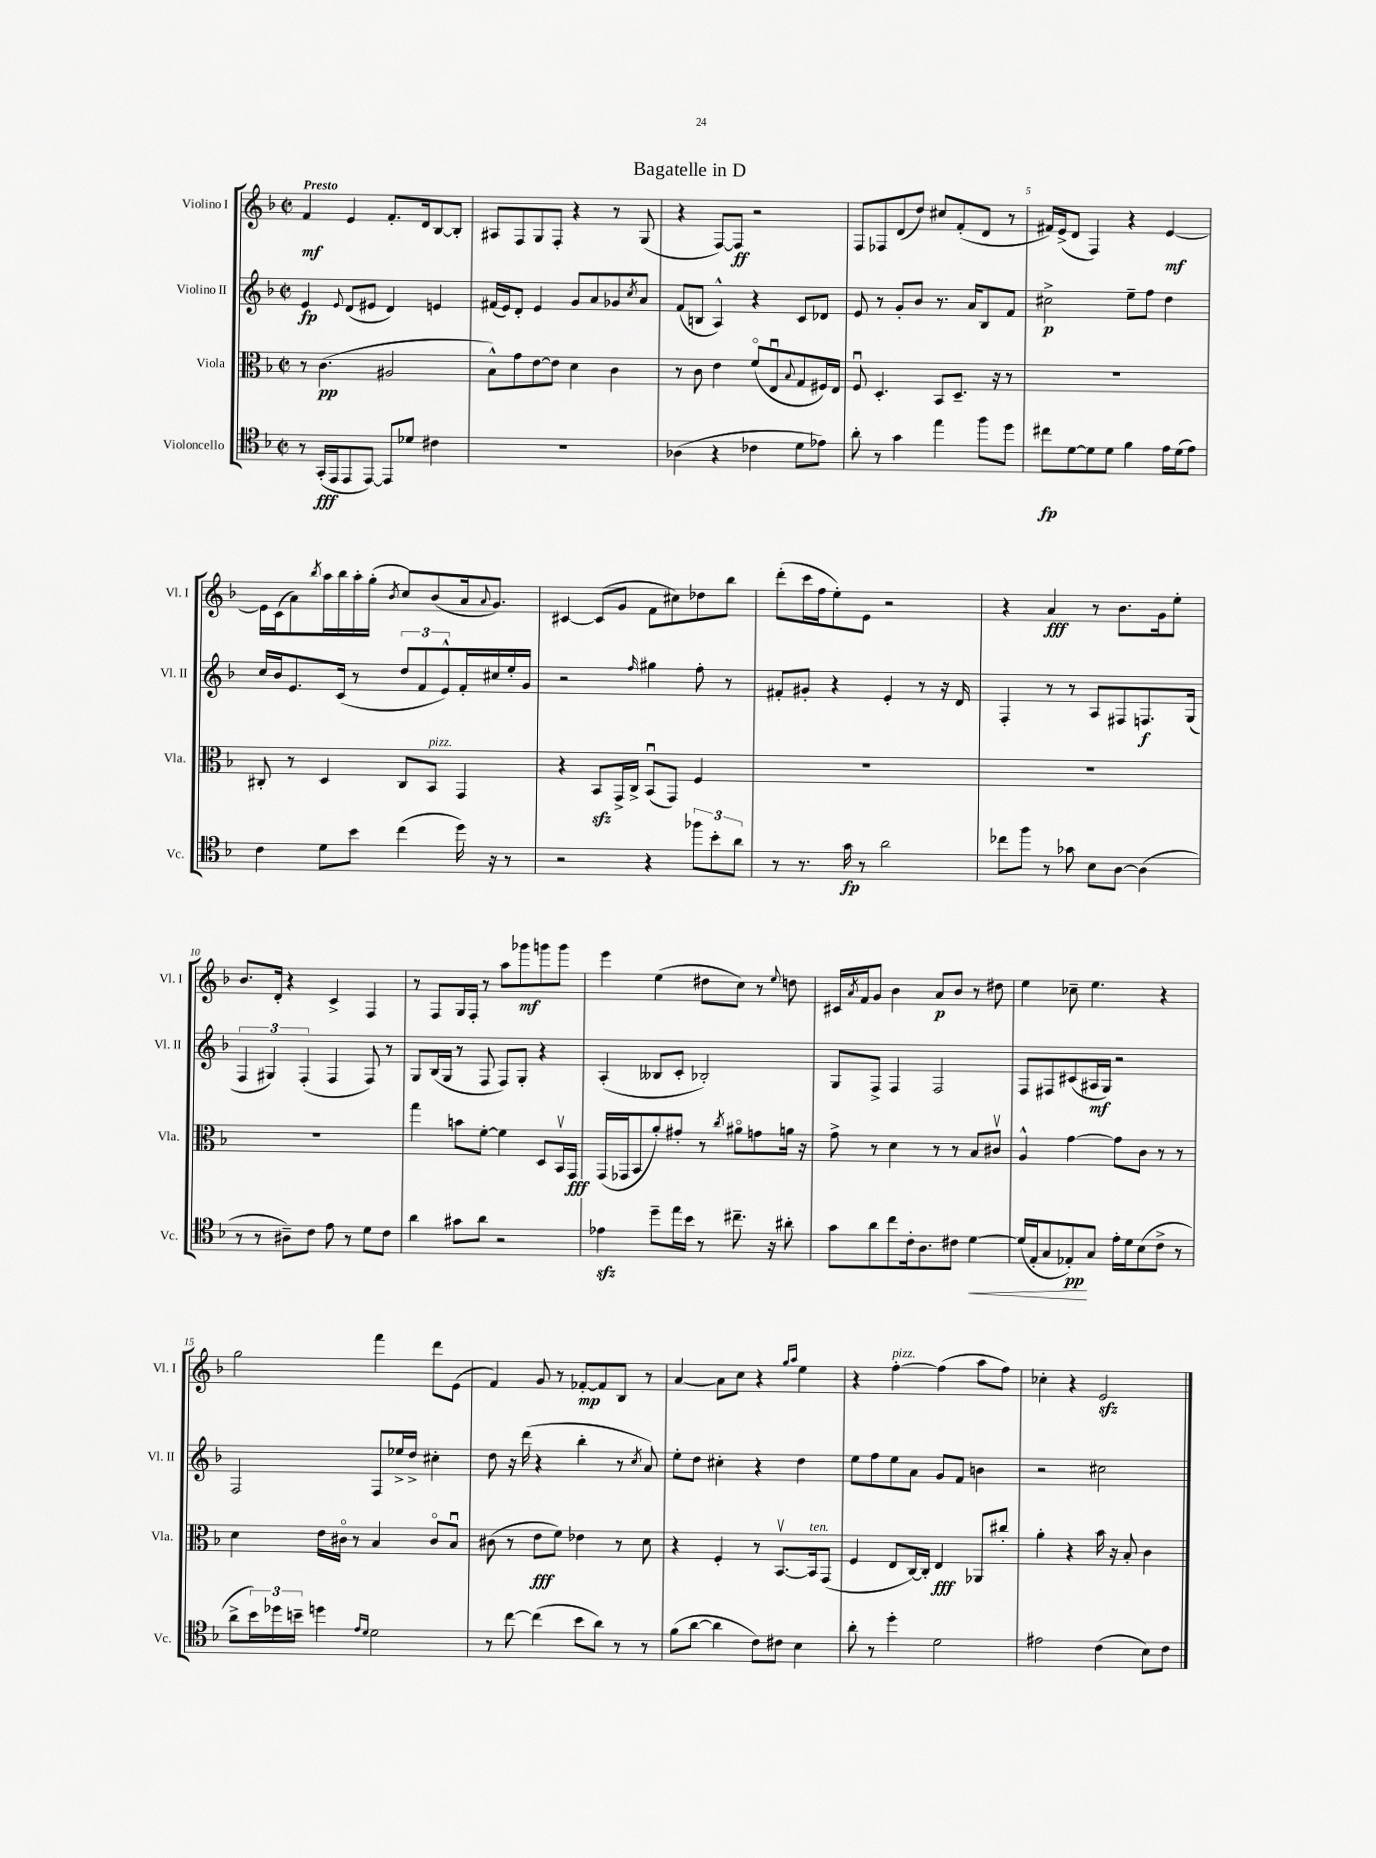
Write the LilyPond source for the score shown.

\header { title = "Bagatelle in D" }
<<
\new StaffGroup <<
\new Staff = "s0" \with { instrumentName = "Violino I" shortInstrumentName = "Vl. I" } {
    \clef treble \key f \major \defaultTimeSignature \time 2/2 \tempo "Presto"
    f'4\mf e'4 f'8.-. d'16 bes8~ bes8-. |
    ais8 f8 g8 f8-. r4 r8 g8( |
    r4 f8~) f8\ff r2 |
    f8 fes8 d'8( d''8) cis''8 f'8-.( d'8 r8 |
    fis'16) e'16->( d'8 f4) r4 e'4~\mf |
    e'16 c'16( a'8) \acciaccatura { bes''8 } a''16 bes''16 a''16-. g''16-.( \acciaccatura { bes'8 } c''8) bes'8( a'16 \appoggiatura { a'8 } g'8.) |
    cis'4~ cis'8( g'8 f'8 cis''8) des''8 bes''8 |
    d'''8-.( c'''16 f''16 e''8-.) e'8 r2 |
    r4 a'4\fff r8 bes'8. g'16 e''8-. |
    bes'8. d'16-. r4 c'4-> f4 |
    r8 f8 g16 f16-. r8 a''8 ges'''8\mf g'''8 g'''8 |
    e'''4 e''4( dis''8 c''8) r8 \appoggiatura { e''8 } d''8 |
    cis'16 \acciaccatura { a'8 } f'16 g'8 bes'4 a'8\p bes'8 r8 dis''8 |
    e''4 ces''8-- e''4. r4 |
    g''2 f'''4 d'''8 e'8( |
    f'4) g'8 r8 fes'8~-.\mp fes'8 bes8 r8 |
    a'4~ a'8 c''8 r4 \grace { g''16 a''16 } e''4 |
    r4 f''4~-.^\markup { \italic "pizz." } f''4( a''8 f''8) |
    ces''4-. r4 e'2\sfz \bar "|." |
}
\new Staff = "s1" \with { instrumentName = "Violino II" shortInstrumentName = "Vl. II" } {
    \clef treble \key f \major \defaultTimeSignature \time 2/2
    e'4\fp \appoggiatura { e'8 } d'8( eis'8 d'4) e'4 |
    fis'16( e'16) d'8-. e'4 g'8 a'8 ges'8 \acciaccatura { c''8 } a'8 |
    f'8( b8 a4-^) r4 c'8 des'8 |
    e'8 r8 g'8-. bes'8 r8. a'16 bes8 f'8 |
    cis''2->\p e''8-- f''8 d''4 |
    c''16 bes'16 e'8. c'16( r8 \tuplet 3/2 { d''8 f'8 e'8-^) } f'16-. cis''16 e''16-. g'16 |
    r2 \grace { f''16 } gis''4 f''8-. r8 |
    fis'8-. gis'8-. r4 e'4-. r8 r16 d'16 |
    f4-. r8 r8 a8 fis8 f8.\f g16( |
    \tuplet 3/2 { f4 gis4) f4-.( } f4 f8) r8 |
    g8 bes16( g16 r8 f8 f8) g8-. r4 |
    a4-.( beses8 c'8-. bes2-.) |
    g8 f8-> f4 f2 |
    f8 fis8 cis'8( ais16\mf g16) r2 |
    f2 f8 ees''16-> d''16-> cis''4-. |
    d''8 r16 d'''16( r4 bes''4-. r8 \acciaccatura { c''8 } a'8) |
    e''8-. d''8 cis''4-. r4 d''4 |
    e''8 f''8 e''8 a'8 g'8 f'8 b'4 |
    r2 cis''2 \bar "|." |
}
\new Staff = "s2" \with { instrumentName = "Viola" shortInstrumentName = "Vla." } {
    \clef alto \key f \major \defaultTimeSignature \time 2/2
    r8 c'4.\pp( ais2 |
    bes8-^) g'8 e'8~ e'8 d'4 c'4 |
    r8 c'8 e'4 f'8\flageolet( e8\downbow \appoggiatura { bes8 } g8 fis16) e16 |
    f8\downbow d4.-. bes,8 d8.-- r16 r8 |
    R1 |
    cis8-. r8 d4 cis8 bes,8^\markup { \italic "pizz." } g,4 |
    r4 bes,8\sfz g,16-> c16-> bes,8\downbow( g,8) f4 |
    R1 |
    R1 |
    R1 |
    g''4 b'8 f'8~-. f'4 d8 bes,16\upbow g,16\fff |
    g,16( ges,16 bes,8 a'8-.) gis'8-. r8 \acciaccatura { c''8 } ais'8\flageolet g'8 a'16 r16 |
    g'8-> r8 d'4 r8 r8 bes8 cis'8\upbow |
    a4-^ g'4~ g'8 c'8 r8 r8 |
    d'4 e'16 cis'16\flageolet r8 bes4 cis'8\flageolet bes8\downbow |
    cis'8( r8 e'8\fff f'8) ees'4 r8 d'8 |
    r4 f4-. r8 bes,8.~\upbow bes,16^\markup { \italic "ten." } g,8( |
    f4 e8 c16~) c16-. e4\fff aes,8 cis''8-. |
    a'4-. r4 bes'16 r16 bes8-. c'4 \bar "|." |
}
\new Staff = "s3" \with { instrumentName = "Violoncello" shortInstrumentName = "Vc." } {
    \clef tenor \key f \major \defaultTimeSignature \time 2/2
    r8 g,16-.\fff( e,16 e,8 e,8~) e,8 des'8 cis'4 |
    R1 |
    aes4( r4 ces'4 d'8 ees'8) |
    a'8-. r8 g'4 e''4 f''8 d''8 |
    cis''8\fp d'8~ d'8 d'8 f'4 e'16 d'16( e'8) |
    c'4 d'8 bes'8 c''4( d''16) r16 r8 |
    r2 r4 \tuplet 3/2 { fes''8 bes'8-. a'8 } |
    r8 r8. g'16\fp r8 a'2 |
    ces''8 f''8 r8 ges'8 bes8 a8~ a4( |
    r8 r8 ais8--) c'8 e'8 r8 d'8 c'8 |
    a'4 gis'8 a'8 r2 |
    ees'4\sfz d''8-- e''16 bes'16 r8 cis''8.-- r16 ais'8-. |
    g'8 a'8 c''8 c'16-. a8. cis'8 d'4~\< |
    d'16( e16-. g8 ees8-.\pp\!) g8 e'16-. d'16 bes8( c'8-> r8 |
    a'8-> \tuplet 3/2 { bes'16) des''16 b'16-- } d''4 \grace { e'16 d'16 } d'2 |
    r8 c''8~ c''4( bes'8 a'8) r8 r8 |
    f'8( a'8~ a'4 c'8) cis'8 bes4 |
    a'8-. r8 d''4-. d'2 |
    eis'2 c'4( bes8) c'8 \bar "|." |
}
>>
>>
\layout { \context { \Score \override BarNumber.break-visibility = ##(#f #t #t) barNumberVisibility = #(every-nth-bar-number-visible 5) } }
